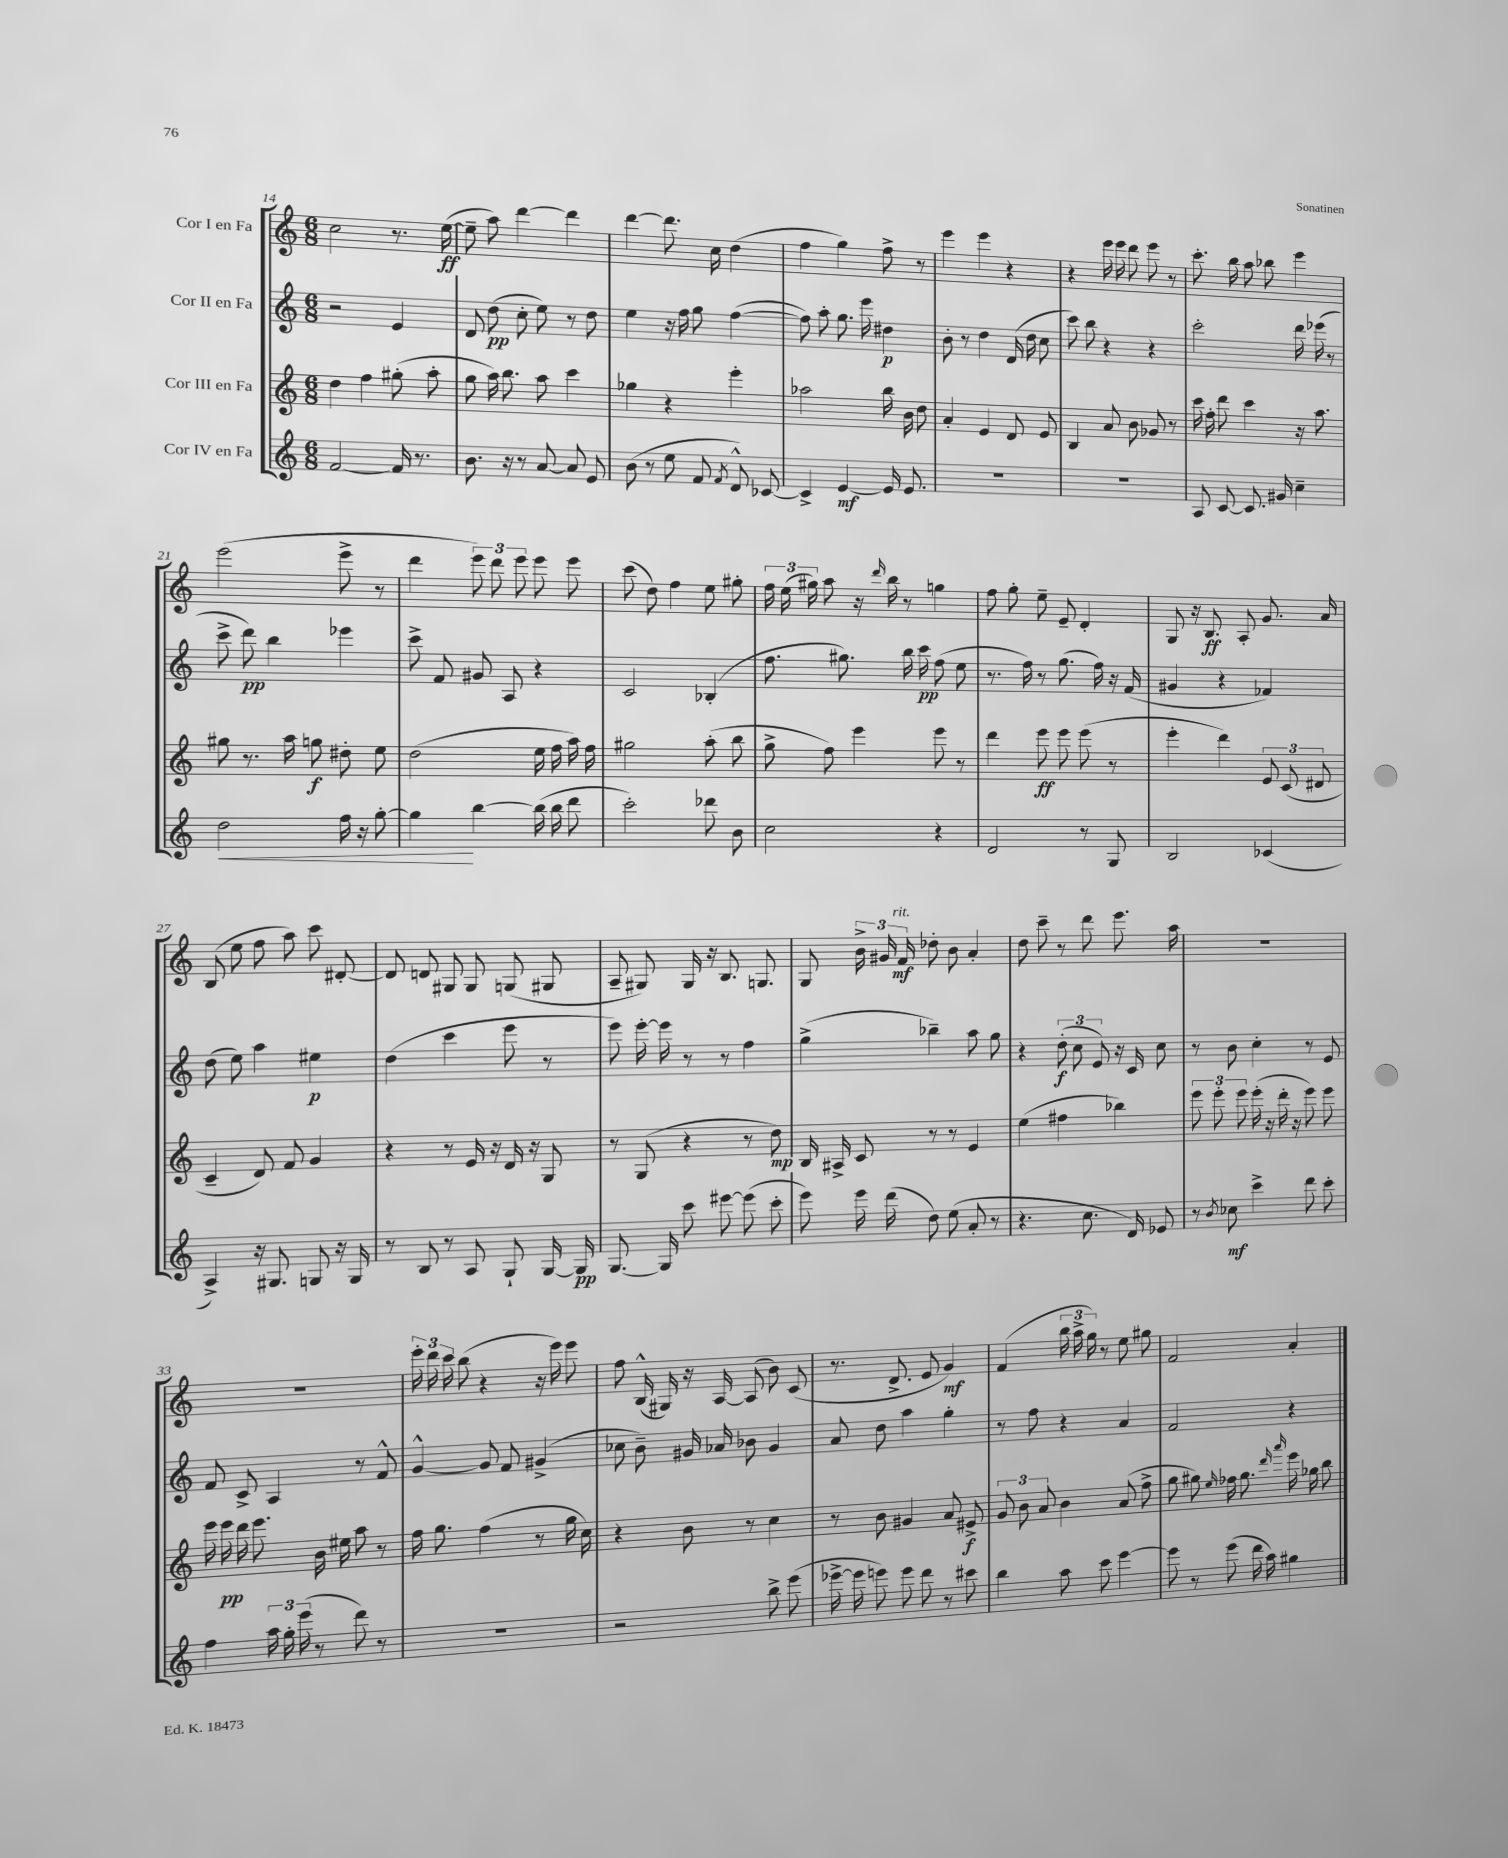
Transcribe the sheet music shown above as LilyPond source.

<<
\new StaffGroup <<
\new Staff = "s0" \with { instrumentName = "Cor I en Fa" } {
    \clef treble \key c \major \numericTimeSignature \time 6/8
    \autoBeamOff c''2 r8. e''16~\ff( |
    e''8-- a''8) d'''4~ d'''4 |
    d'''4~ d'''8. c''16 d''4( |
    f''4 g''4) f''8-> r8 |
    e'''4 e'''4 r4 |
    r4 e'''16 e'''16 d'''8 e'''8 r8 |
    c'''8.-. b''16 a''8 bes''8 e'''4 |
    e'''2( e'''8-> r8 |
    d'''4 \tuplet 3/2 { e'''8) d'''8 e'''8 } e'''8 e'''8 |
    c'''8( d''8) f''4 e''8 gis''8-. |
    \tuplet 3/2 { f''16 e''16( gis''16) } a''8 r16 \grace { d'''16 } b''16 r8 g''4 |
    f''8 g''8-. e''8-- e'8-- d'4-. |
    g8 r16 b8.\ff a8-. g'8. a'16 |
    b8( e''8 f''8 a''8) c'''8 dis'8~-. |
    dis'8 d'8 gis8 gis8 g8( gis8 |
    a8-- gis8) gis16 r16 b8. g8. |
    g8 \tuplet 3/2 { b'16-> gis'16 f'16\mf^\markup { \italic "rit." } } des''8-. b'8 a'4-. |
    d''8 c'''8-- r8 d'''8 e'''8. a''16 |
    R2. |
    R2. |
    \tuplet 3/2 { e'''16-. d'''16 c'''16 } b''8( r4 r16 e'''16) e'''8 |
    f''8 b16-^( gis16) r16 a16~ a8( b'8) c'8( |
    r8. d'8.-> e'8 g'4\mf) |
    f'4( \tuplet 3/2 { b''16 a''16-> g''16) } r8 e''8 gis''8 |
    f'2 a'4-. \bar "|." |
}
\new Staff = "s1" \with { instrumentName = "Cor II en Fa" } {
    \clef treble \key c \major \numericTimeSignature \time 6/8
    \autoBeamOff r2 e'4 |
    d'8 d''8\pp( c''8-. e''8) r8 d''8 |
    e''4 r16 f''16 g''8 f''4~( |
    f''8) a''8-. g''8. e'''16 dis''4\p |
    b'8-. r8 d''4 d'16( d''16 c''8 |
    c'''8) b''8 r4 r4 |
    c'''2-. d'''16 ees'''16( r8 |
    c'''8-> d'''8\pp) b''4 ees'''4 |
    c'''8-> f'8 gis'8 a8 r4 |
    c'2 bes4-.( |
    f''8. gis''8.) b''16 c'''16\pp f''8( e''8 |
    r8. f''16) r8 g''8.( f''16) r16 f'16( |
    gis'4 r4 fes'4) |
    d''8( e''8) a''4 eis''4\p |
    d''4( c'''4 e'''8 r8 |
    e'''8) e'''16~-. e'''16 r8 r8 f''4 |
    g''4->( bes''4--) a''8 g''8 |
    r4 \tuplet 3/2 { d''8-.\f( c''8 e'8) } r16 c'16 c''8 |
    r8 b'8 c''4-. r8 e'8 |
    f'8 c'8-> a4 r8 f'8-^ |
    g'4~-^ g'8 f'8 gis'4->( |
    ces''8 b'8--) gis'16 aes'16 bes'8 gis'4 |
    a'8 d''8 a''4 g''4-. |
    r8 f''8 r4 a'4 |
    f'2 r4 \bar "|." |
}
\new Staff = "s2" \with { instrumentName = "Cor III en Fa" } {
    \clef treble \key c \major \numericTimeSignature \time 6/8
    \autoBeamOff d''4 f''4 gis''8-.( a''8-. |
    g''8 a''16) b''8. a''8 c'''4 |
    ges''4 r4 e'''4-. |
    aes''2 b''16 b'16 d''8 |
    a'4-. e'4 d'8 e'8 |
    b4 a'8 b'8 ges'8 r8 |
    c'''16 f''16-. d'''8 c'''4 r16 a''8. |
    gis''8 r8. a''16 g''8\f dis''8-. e''8 |
    d''2( e''16 f''16 a''16) f''16 |
    gis''2 a''8-.( b''8 |
    g''8-> f''8) e'''4 e'''8 r8 |
    d'''4 e'''8\ff e'''8 e'''8( r8 |
    e'''4-. d'''4) \tuplet 3/2 { e'8 c'8( dis'8 } |
    c'4-- d'8) f'8 g'4 |
    r4 r8 e'16 r16 d'16 r16 g8 |
    r8 g8( r4 r8 d''8\mp) |
    b16 ais16-> c'8 r8 r8 e'4 |
    e''4( fis''4 bes''4) |
    \tuplet 3/2 { e'''8 e'''8-. e'''8 } e'''16-.( r16 d'''16-. r16 e'''8) e'''8 |
    e'''16 e'''16\pp d'''16 e'''8. b'16 eis''16 a''8 r8 |
    f''16 g''8. f''4( r8 g''16 c''16) |
    r4 b'8 r8 c''4 |
    r8 b'8 gis'4 a'8 eis'8->\f |
    \tuplet 3/2 { g'8 b'8 a'8 } b'4 a'8( f''8-> |
    g''8 gis''8) \grace { e''16 } fes''16 gis''8. \grace { d'''16 a'''16 } e'''16 ges''16 b''8 \bar "|." |
}
\new Staff = "s3" \with { instrumentName = "Cor IV en Fa" } {
    \clef treble \key c \major \numericTimeSignature \time 6/8
    \autoBeamOff f'2~ f'16 r8. |
    b'8. r16 r8 a'8~ a'8 e'8 |
    b'8( r8 e''8 f'8 \acciaccatura { f'8 } d'8-^) ces'8~ |
    ces'4-> e'4~\mf e'16 e'8. |
    R2. |
    R2. |
    a8 c'8~ c'8. gis'16 c''4-- |
    d''2\< f''16 r16 g''8~-. |
    g''4\! b''4~ b''16( b''16 d'''8 |
    c'''2-.) des'''8 b'8 |
    c''2 r4 |
    d'2 r8 g8 |
    b2 ces'4( |
    a4->) r16 gis8. g8 r16 g16 |
    r8 b8 r8 a8 g8-! g16~ g16\pp |
    g8.~ g16 c'''8 eis'''8~ eis'''8( c'''8-. |
    e'''8) e'''16 d'''16( d''8) e''8( a'8-. r8 |
    r4. c''8. d'16) ees'8 |
    r8 \acciaccatura { b'8 } ces''8\mf c'''4-> d'''8 c'''8-. |
    f''4 \tuplet 3/2 { a''16 g''16-. e'''16( } r8 d'''8) r8 |
    R2. |
    r2 b''8-> e'''8( |
    ees'''16~-> ees'''16 e'''8) e'''8 d'''8 r8 cis'''8 |
    b''4 a''8 c'''8 e'''4~ |
    e'''8 r8 e'''8( d'''16 a''16) gis''4 \bar "|." |
}
>>
>>
\layout { \context { \Score currentBarNumber = #14 } }
